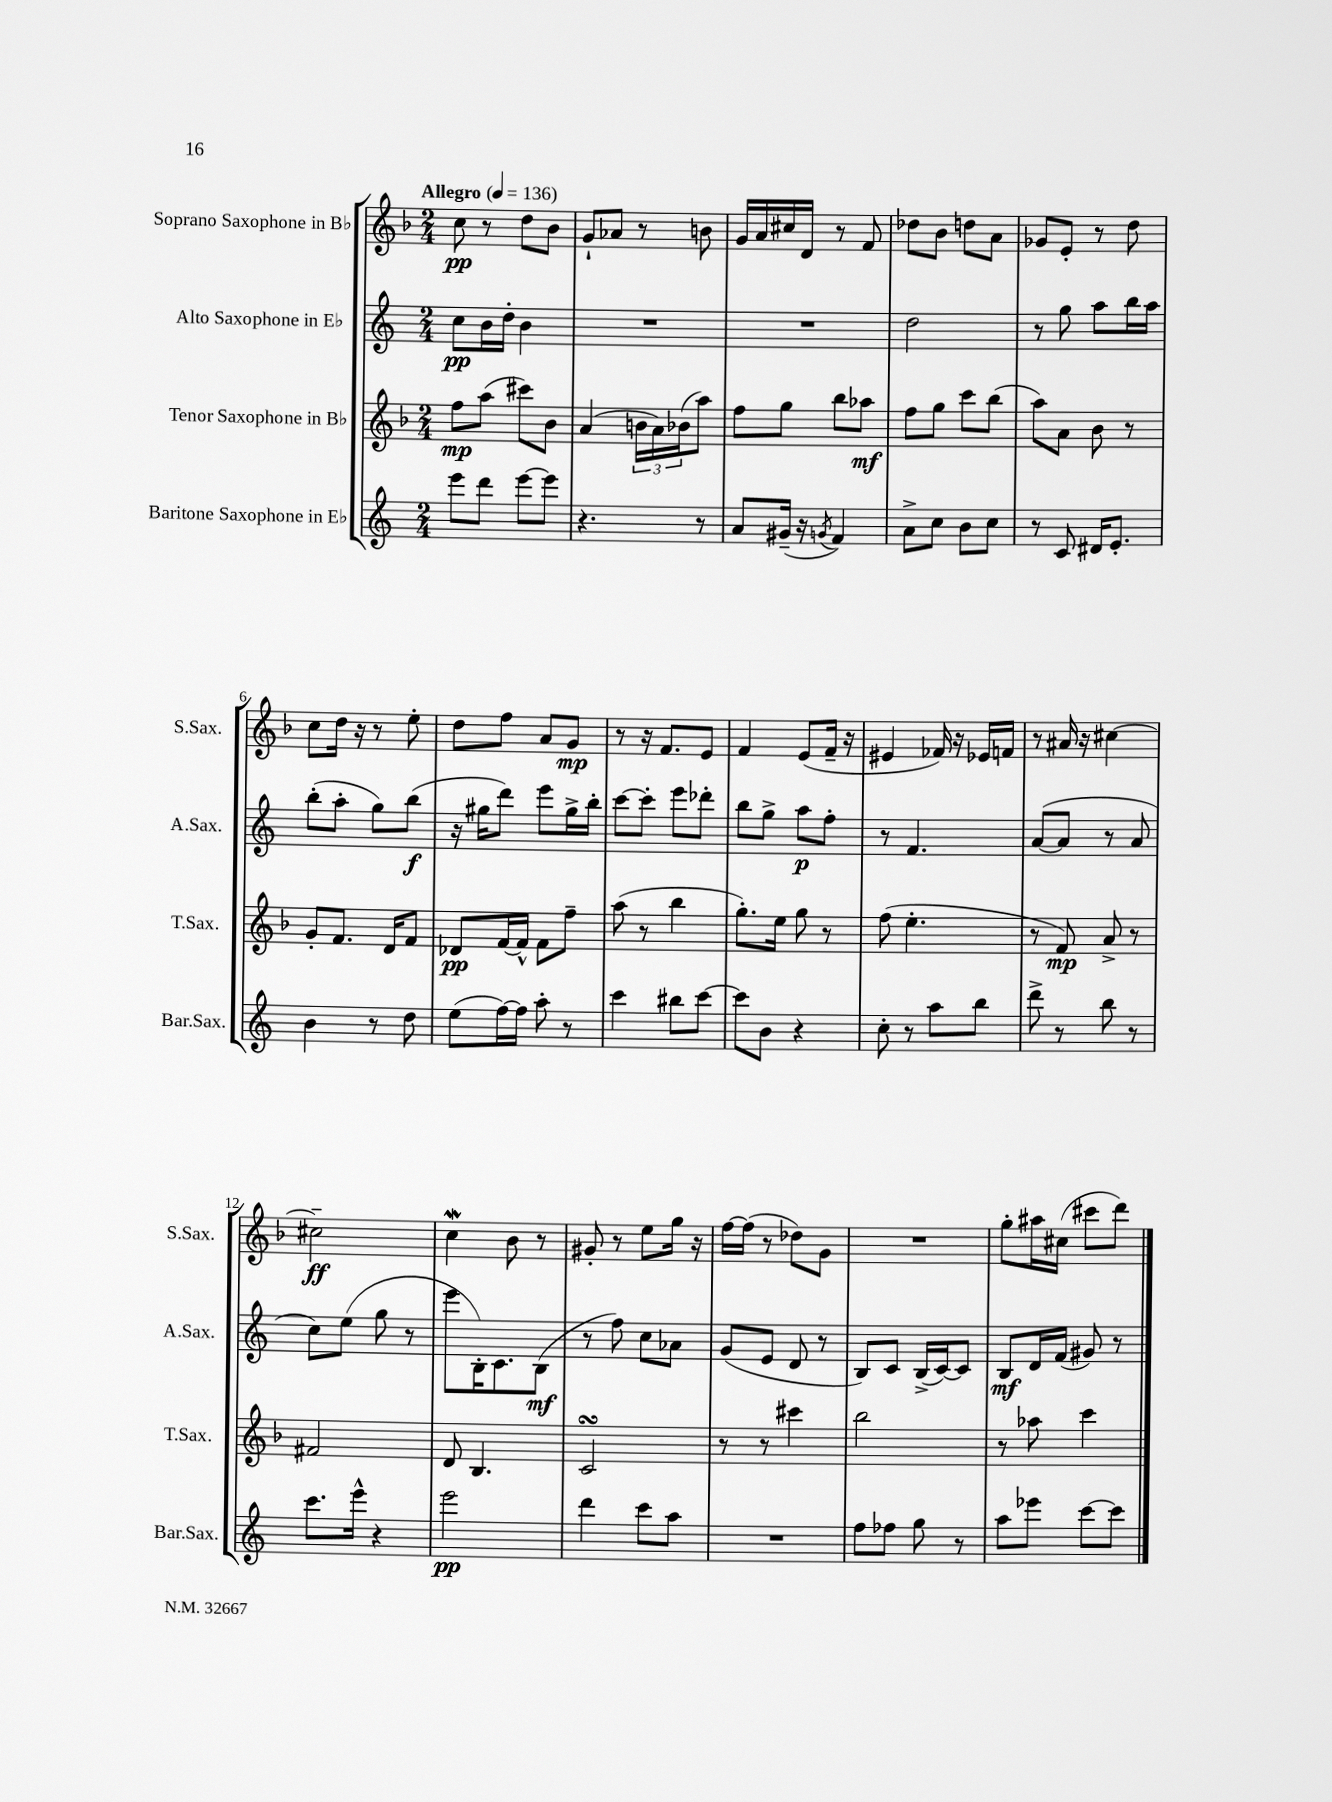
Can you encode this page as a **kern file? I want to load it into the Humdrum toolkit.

**kern	**kern	**kern	**kern
*staff4	*staff3	*staff2	*staff1
*clefG2	*clefG2	*clefG2	*clefG2
*k[]	*k[b-]	*k[]	*k[b-]
*M2/4	*M2/4	*M2/4	*M2/4
*MM136	*MM136	*MM136	*MM136
8eee	8ff	8cc	8cc
8ddd	(8aa	16b	8r
.	.	16dd'	.
[8eee	8ccc#)	4b	8dd
8eee]	8b-	.	8b-
=	=	=	=
4.r	(4a	2r	8g`
.	.	.	8a-
.	24b	.	8r
.	24a)	.	.
.	(24b-	.	.
8r	8aa)	.	8b
=	=	=	=
8a	8ff	2r	16g
.	.	.	16a
(16g#~	8gg	.	16cc#
16r	.	.	16d
8qg	.	.	.
4f)	8bb-	.	8r
.	8aa-	.	8f
=	=	=	=
8a^	8ff	2dd	8dd-
8cc	8gg	.	8b-
8b	8ccc	.	8dd
8cc	(8bb-	.	8a
=	=	=	=
8r	8aa)	8r	8g-
8c	8a	8gg	8e'
16d#	8b-	8aa	8r
8.e'	.	.	.
.	8r	16bb	8dd
.	.	16aa	.
=	=	=	=
4b	8g'	(8bb'	8cc
.	8.f	8aa'	16dd
.	.	.	16r
8r	.	8gg)	8r
.	16d	.	.
8dd	8f	(8bb	8ee'
=	=	=	=
(8ee	8d-	16r	8dd
.	.	16gg#	.
[16ff)	[16f	8ddd)	8ff
16ff]	16f^^]	.	.
8aa'	8f	8eee	8a
8r	8ff~	16gg#^	8g
.	.	16bb'	.
=	=	=	=
4ccc	(8aa	[8ccc	8r
.	8r	8ccc']	16r
.	.	.	8.f
8bb#	4bb-	8eee	.
[8ccc	.	8ddd-'	8e
=	=	=	=
8ccc]	8.gg')	8bb	4f
8b	.	8gg^	.
.	16ee	.	.
4r	8gg	8aa	(8e
.	8r	8ff'	16f~
.	.	.	16r
=	=	=	=
8cc'	(8ff	8r	4e#
8r	4.ee'	4.f	.
8aa	.	.	16f-)
.	.	.	16r
8bb	.	.	16e-
.	.	.	16f
=	=	=	=
8ddd^	8r	([8a	8r
8r	8f)	8a]	16a#
.	.	.	16r
8bb	8a^	8r	[4cc#
8r	8r	8a	.
=	=	=	=
8.ccc	2f#	8cc)	2cc#~]
.	.	(8ee	.
16eee^^	.	.	.
4r	.	8gg	.
.	.	8r	.
=	=	=	=
2eee	8d	8eee	4cc
.	4.B-	16B')	.
.	.	8.c	.
.	.	.	8b-
.	.	(8B	8r
=	=	=	=
4ddd	2c	8r	8g#'
.	.	8ff)	8r
8ccc	.	8cc	8ee
8aa	.	8a-	16gg
.	.	.	16r
=	=	=	=
2r	8r	(8g	[16ff
.	.	.	(16ff]
.	8r	8e	8r
.	4ccc#	8d	8dd-)
.	.	8r	8g
=	=	=	=
8ff	2bb-	8B)	2r
8ff-	.	8c	.
8gg	.	(16B^	.
.	.	[16c)	.
8r	.	8c]	.
=	=	=	=
8aa	8r	8B	8gg'
8eee-	8aa-	16d	16aa#
.	.	(16f	(16cc#
[8ccc	4ccc	8g#)	8ccc#
8ccc]	.	8r	8ddd)
==	==	==	==
*-	*-	*-	*-
